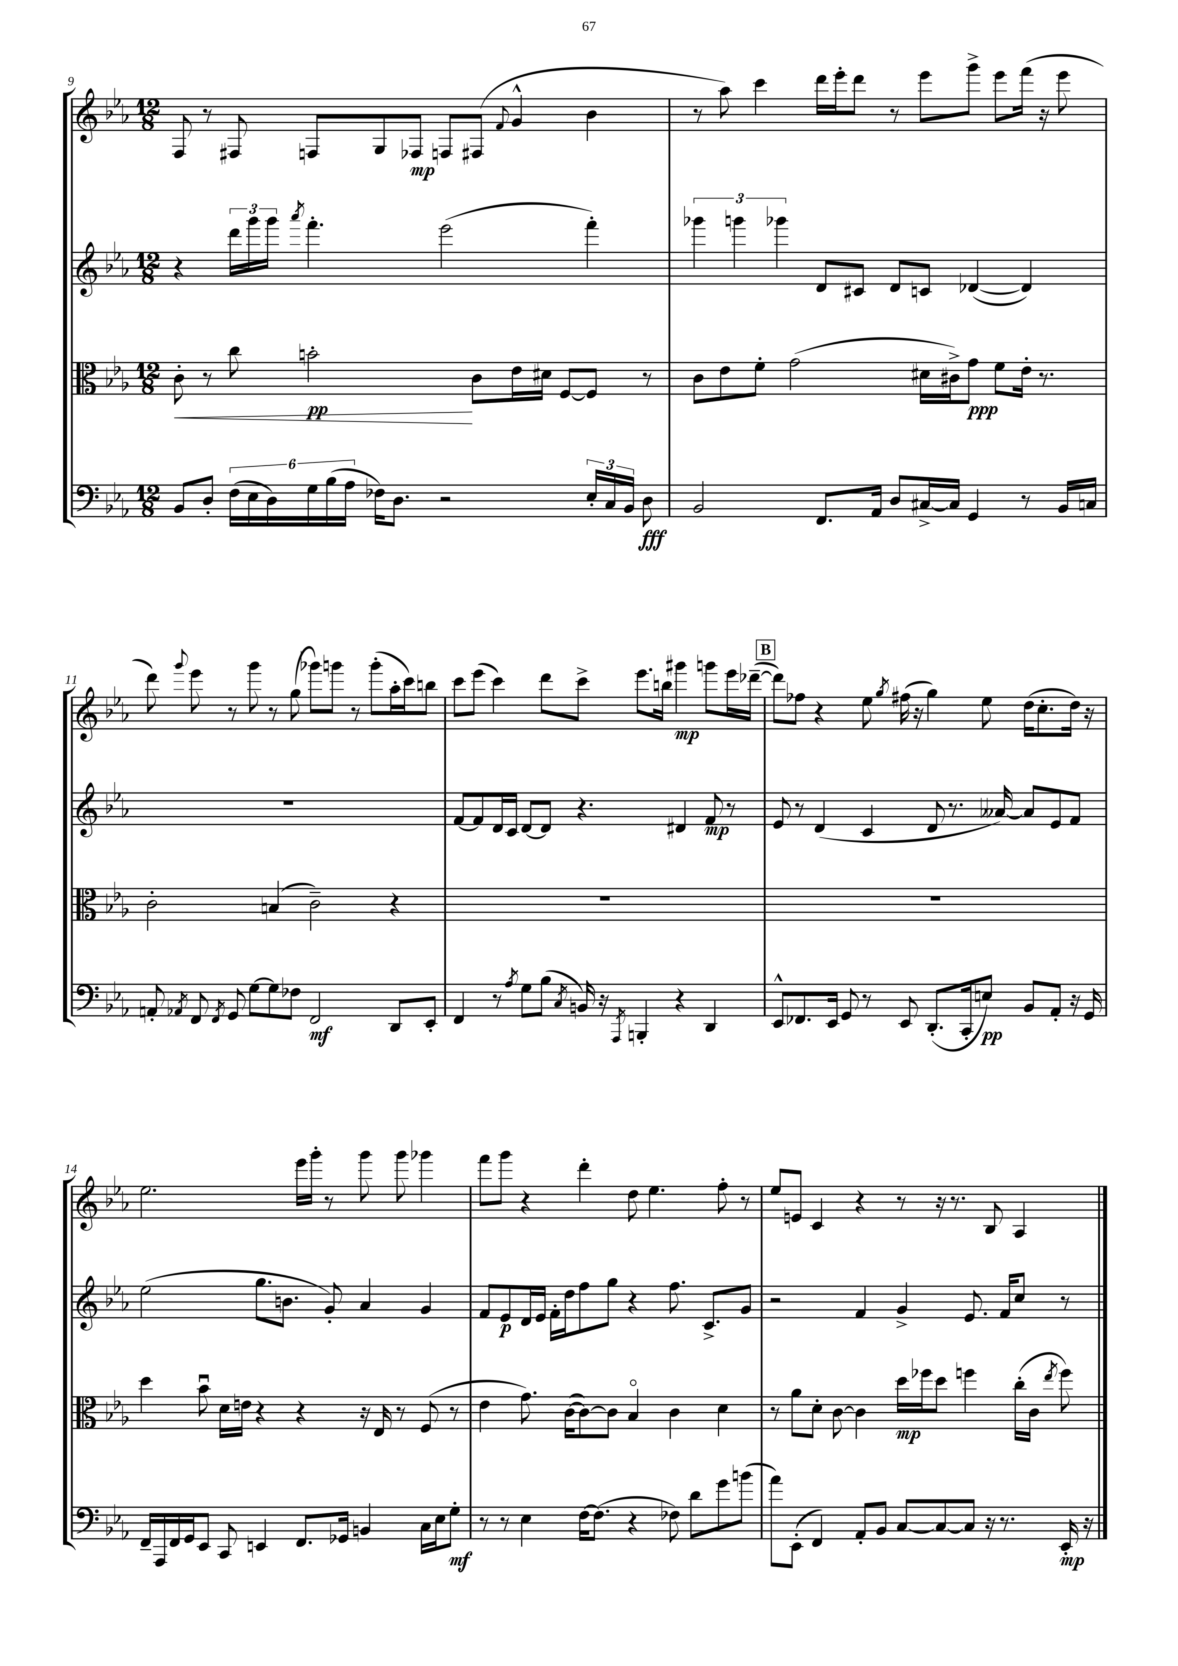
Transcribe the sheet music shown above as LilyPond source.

<<
\new StaffGroup <<
\new Staff = "s0" {
    \clef treble \key ees \major \numericTimeSignature \time 12/8
    \autoBeamOff f8 r8 fis8 f8[ g8 fes8]\mp f8[ fis8]( \appoggiatura { f'8 } g'4-^ bes'4 |
    r8 aes''8) c'''4 d'''16[ ees'''16-. d'''8] r8 ees'''8[ g'''8]-> ees'''8[ f'''16]( r16 ees'''8 |
    d'''8) \appoggiatura { g'''8 } ees'''8 r8 g'''8 r8 g''8( ges'''8[) g'''8] r8 g'''8[-.( aes''16-. c'''16) b''8] |
    c'''8[ ees'''8]( c'''4) d'''8[ c'''8]-> ees'''8.[ b''16] gis'''4\mp g'''8[ ees'''16 des'''16]~--( |
    \mark \markup { \box "B" } des'''8[) fes''8] r4 ees''8 \acciaccatura { g''8 } fis''16( r16 g''4) ees''8 d''16[( c''8.-. d''16]) r16 |
    ees''2. ees'''16[ g'''16]-. r8 g'''8 g'''8 ges'''4 |
    f'''8[ g'''8] r4 d'''4-. d''8 ees''4. f''8-. r8 |
    ees''8[ e'8] c'4 r4 r8 r16 r8. bes8 aes4 \bar "|." |
}
\new Staff = "s1" {
    \clef treble \key ees \major \numericTimeSignature \time 12/8
    \autoBeamOff r4 \tuplet 3/2 { d'''16[ g'''16 g'''16] } \acciaccatura { aes'''8 } f'''4.-. ees'''2( f'''4-.) |
    \tuplet 3/2 { ges'''4 g'''4 ges'''4 } d'8[ cis'8] d'8[ c'8] des'4~( des'4) |
    R1. |
    f'8[~ f'8 d'16 c'16] d'8[~ d'8] r4. dis'4 f'8\mp r8 |
    \mark \markup { \box "B" } ees'8 r8 d'4( c'4 d'8 r8. aeses'16~) aeses'8[ ees'8 f'8] |
    ees''2( g''8.[ b'8.] g'8-.) aes'4 g'4 |
    f'8[ ees'8\p d'16 ees'16] f'16[-. d''16 f''8 g''8] r4 f''8. c'8.[-> g'8] |
    r2 f'4 g'4-> ees'8. f'16[ c''8] r8 \bar "|." |
}
\new Staff = "s2" {
    \clef alto \key ees \major \numericTimeSignature \time 12/8
    \autoBeamOff c'8-.\< r8 c''8 b'2-.\pp\! c'8[ ees'16 dis'16] f8[~ f8] r8 |
    c'8[ ees'8 f'8]-. g'2( dis'16[ cis'16->) g'8]\ppp f'8[ ees'16]-. r8. |
    c'2-. b4( c'2--) r4 |
    R1. |
    \mark \markup { \box "B" } R1. |
    d''4 bes'8\downbow d'16[ e'16] r4 r4 r16 ees16 r8 f8( r8 |
    ees'4 g'8.) c'16[~( c'8~) c'8] bes4\flageolet c'4 d'4 |
    r8 aes'8[ d'8]-. c'8~ c'4 d''16[\mp fes''16 d''8] f''4 c''16[-.( c'16] \acciaccatura { ees''8 } f''8) \bar "|." |
}
\new Staff = "s3" {
    \clef bass \key ees \major \numericTimeSignature \time 12/8
    \autoBeamOff bes,8[ d8]-. \tuplet 6/4 { f16[( ees16 d16) g16 bes16( aes16] } fes16[) d8.] r2 \tuplet 3/2 { ees16[-. c16 bes,16] } d8\fff |
    bes,2 f,8.[ aes,16] d8[ cis16~-> cis16] g,4 r8 bes,16[ c16] |
    a,8-. \acciaccatura { aes,8 } f,8 \acciaccatura { f,8 } g,8 g8[~ g8 fes8] f,2\mf d,8[ ees,8]-. |
    f,4 r8 \acciaccatura { aes8 } g8[ bes8]( \acciaccatura { c8 } b,16) r16 \acciaccatura { aes,,8 } b,,4-. r4 d,4 |
    \mark \markup { \box "B" } ees,8[-^ fes,8. ees,16] g,8 r8 ees,8 d,8.[-.( c,16-. e8]\pp) bes,8[ aes,8]-. r16 g,16 |
    f,16[-- aes,,16 f,16 g,16 ees,8] c,8 e,4 f,8.[ ges,16] b,4 c16[ ees16 g8]-.\mf |
    r8 r8 ees4 f16[~ f8.]( r4 fes8) d'8[ g'8 b'8]( |
    aes'8[) ees,8]-.( f,4) aes,8[-. bes,8] c8[~ c8~ c8] r16 r8. ees,16-.\mp r16 \bar "|." |
}
>>
>>
\layout { \context { \Score currentBarNumber = #9 } }
